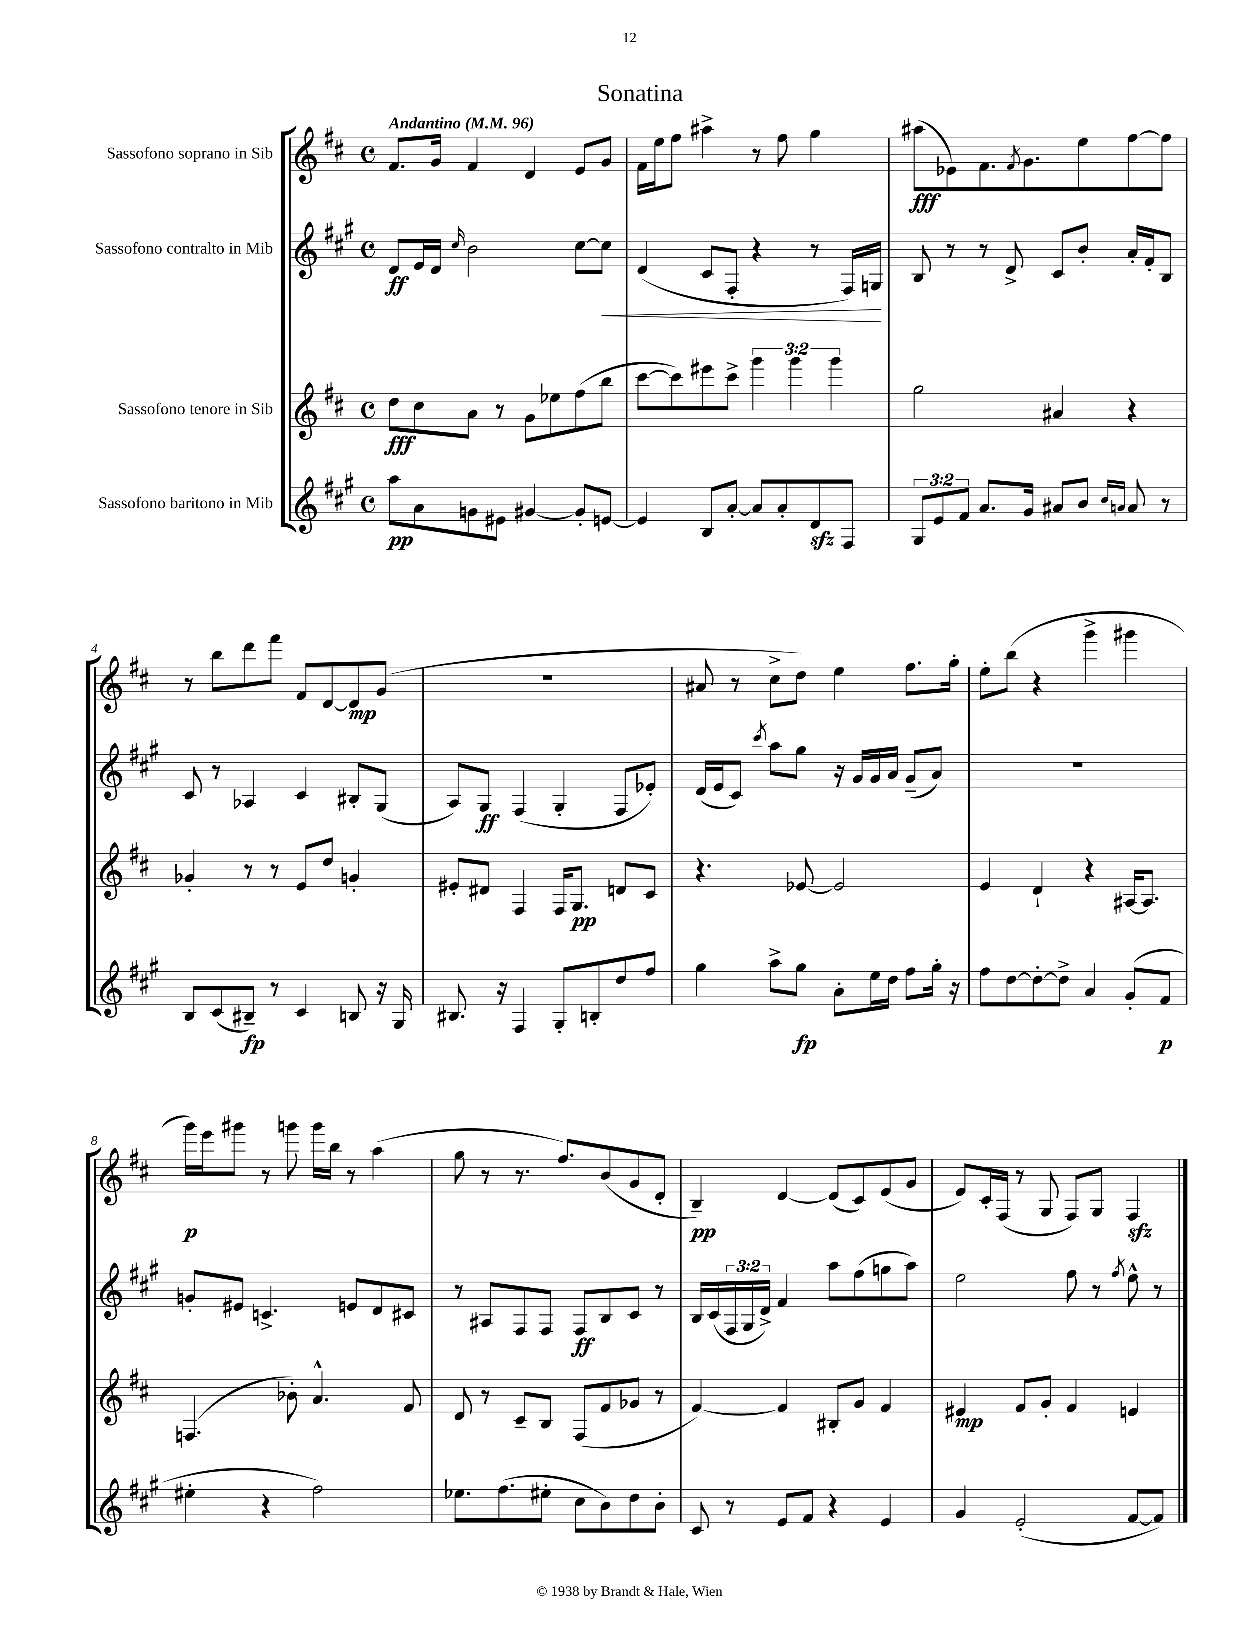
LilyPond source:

\header { title = "Sonatina" }
<<
\new StaffGroup <<
\new Staff = "s0" \with { instrumentName = "Sassofono soprano in Sib" } {
    \clef treble \key d \major \defaultTimeSignature \time 4/4 \tempo "Andantino" 4 = 96
    fis'8. g'16 fis'4 d'4 e'8 g'8 |
    fis'16 e''16 fis''8 ais''4-> r8 fis''8 g''4 |
    ais''8\fff( ees'8) fis'8. \acciaccatura { fis'8 } g'8. e''8 fis''8~ fis''8 |
    r8 b''8 d'''8 fis'''8 fis'8 d'8~ d'8\mp g'8( |
    R1 |
    ais'8 r8 cis''8-> d''8) e''4 fis''8. g''16-. |
    e''8-. b''8( r4 g'''4-> gis'''4 |
    g'''16\p) e'''16 gis'''8 r8 g'''8 g'''16 b''16 r8 a''4( |
    g''8 r8 r8. fis''8.) b'8( g'8 d'8-. |
    b4--\pp) d'4~ d'8( cis'8) e'8( g'8 |
    e'8) cis'16-. fis16( r8 g8 fis8) g8 fis4\sfz \bar "|." |
}
\new Staff = "s1" \with { instrumentName = "Sassofono contralto in Mib" } {
    \clef treble \key a \major \defaultTimeSignature \time 4/4 \override Staff.TupletNumber.text = #tuplet-number::calc-fraction-text
    d'8\ff e'16 d'16 \grace { cis''16 } b'2 cis''8~ cis''8\< |
    d'4( cis'8 fis8-. r4 r8 fis16) g16\! |
    b8 r8 r8 d'8-> cis'8 b'8-. a'16-. fis'16-. b8 |
    cis'8 r8 aes4 cis'4 bis8-. gis8( |
    a8) gis8\ff fis4( gis4-. fis8 ees'8-.) |
    d'16( e'16 cis'8) \acciaccatura { cis'''8 } a''8 gis''8 r16 gis'16 gis'16 a'16 gis'8--( a'8) |
    R1 |
    g'8-. eis'8 c'4.-> e'8 d'8 cis'8 |
    r8 ais8 fis8 fis8 fis8\ff b8 cis'8 r8 |
    b16 cis'16( \tuplet 3/2 { fis16 gis16 d'16->) } fis'4 a''8 fis''8( g''8 a''8) |
    e''2 fis''8 r8 \acciaccatura { fis''8 } e''8-^ r8 \bar "|." |
}
\new Staff = "s2" \with { instrumentName = "Sassofono tenore in Sib" } {
    \clef treble \key d \major \defaultTimeSignature \time 4/4 \override Staff.TupletNumber.text = #tuplet-number::calc-fraction-text
    d''8\fff cis''8 a'8 r8 g'8 ees''8 fis''8( b''8 |
    cis'''8~ cis'''8) eis'''8 cis'''8-> \tuplet 3/2 { g'''4 g'''4 g'''4 } |
    g''2 ais'4 r4 |
    ges'4-. r8 r8 e'8 d''8 g'4-. |
    eis'8-. dis'8 fis4 fis16 g8.\pp d'8 cis'8 |
    r4. ees'8~ ees'2 |
    e'4 d'4-! r4 ais16~ ais8. |
    f4.( bes'8-.) a'4.-^ fis'8 |
    d'8 r8 cis'8-- b8 fis8( fis'8 ges'8 r8 |
    fis'4~) fis'4 bis8-. g'8 fis'4 |
    eis'4\mp fis'8 g'8-. fis'4 e'4 \bar "|." |
}
\new Staff = "s3" \with { instrumentName = "Sassofono baritono in Mib" } {
    \clef treble \key a \major \defaultTimeSignature \time 4/4 \override Staff.TupletNumber.text = #tuplet-number::calc-fraction-text
    a''8\pp a'8 g'8 eis'8 gis'4~ gis'8-. e'8~ |
    e'4 b8 a'8~-. a'8 a'8-. d'8\sfz fis8 |
    \tuplet 3/2 { gis8 e'8 fis'8 } a'8. gis'16 ais'8 b'8 \grace { cis''16 a'16 } a'8 r8 |
    b8 cis'8( bis8--\fp) r8 cis'4 b8 r16 gis16 |
    bis8. r16 fis4 gis8-. b8-. d''8 fis''8 |
    gis''4 a''8-> gis''8\fp a'8-. e''16 d''16 fis''8 gis''16-. r16 |
    fis''8 d''8~ d''8~-. d''8-> a'4 gis'8-.( fis'8\p |
    eis''4-. r4 fis''2) |
    ees''8. fis''8.( eis''8-. cis''8 b'8) d''8 b'8-. |
    cis'8 r8 e'8 fis'8 r4 e'4 |
    gis'4 e'2-.( fis'8~ fis'8) \bar "|." |
}
>>
>>
